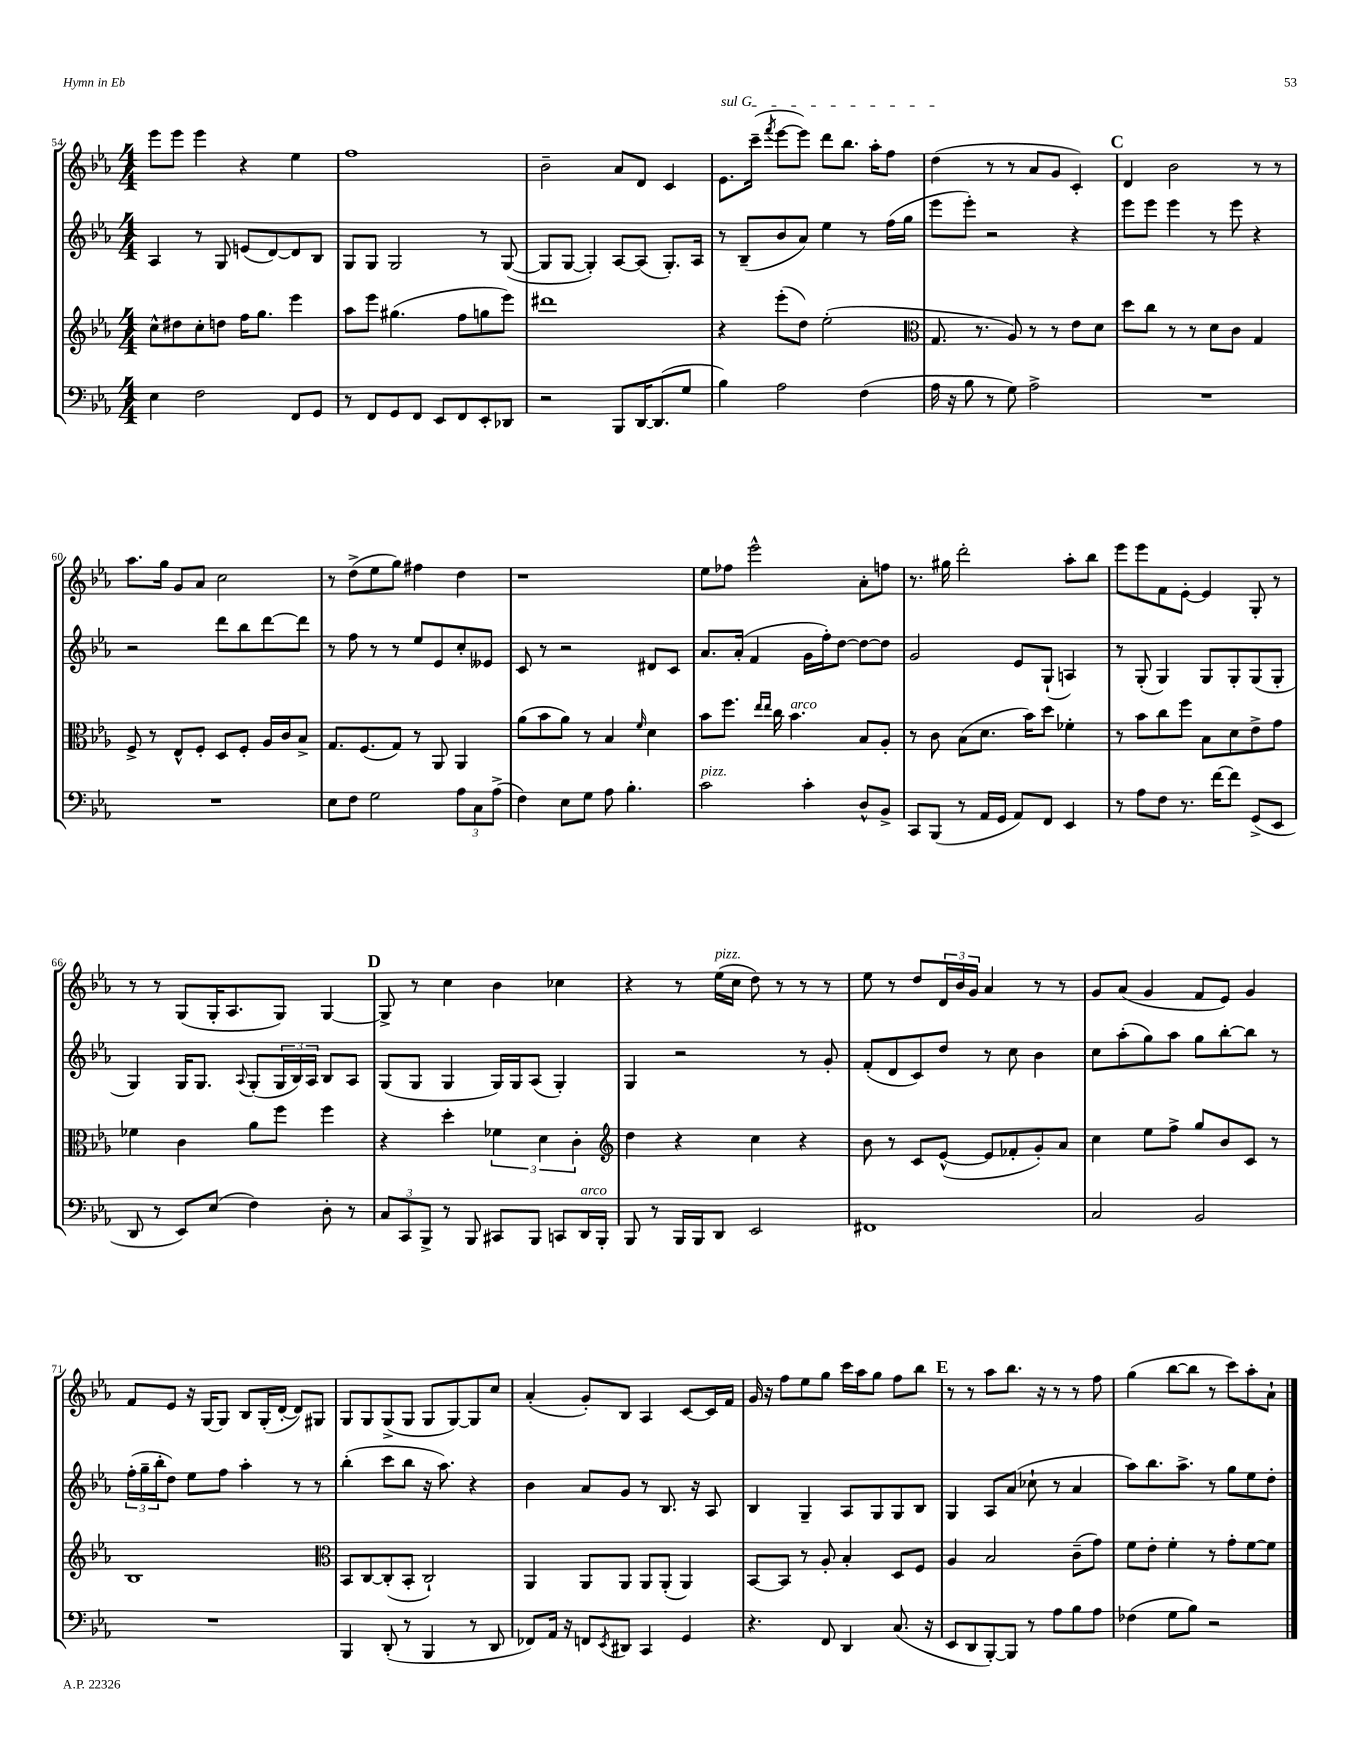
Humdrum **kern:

**kern	**kern	**kern	**kern
*part4	*part3	*part2	*part1
*staff4	*staff3	*staff2	*staff1
*clefF4	*clefG2	*clefG2	*clefG2
*k[b-e-a-]	*k[b-e-a-]	*k[b-e-a-]	*k[b-e-a-]
*M4/4	*M4/4	*M4/4	*M4/4
=54	=54	=54	=54
4E-\	8cc^^\L	4A-/	8eee-\L
.	8dd#X\	.	8eee-\J
2F\	8cc'\	8r	4eee-\
.	8ddn\J	8G/	.
.	16ff\KL	(8en/L	4r
.	8.gg\J	.	.
.	.	[8d/)	.
8FF/L	4eee-\	8d/]	4ee-\
8GG/J	.	8B-/J	.
=55	=55	=55	=55
8r	8aa-\L	8G/L	1ff
8FF/L	8eee-\J	8G/J	.
8GG/	(4.gg#X\	2G/	.
8FF/J	.	.	.
8EE-/L	.	.	.
8FF/	8ff\L	.	.
8EE-'/	8ggn\	8r	.
8DD-X/J	8eee-\J)	([8G/	.
=56	=56	=56	=56
2r	1ddd#X	8G/L]	2b-~\
.	.	[8G/J	.
.	.	4G'/])	.
8BBB-/L	.	[8A-/L	8a-/L
[16DD/K	.	(8A-/J]	8d/J
(8.DD/]	.	.	.
.	.	8.G'/L)	4c/
8G/J	.	.	.
.	.	16A-/Jk	.
=57	=57	=57	=57
!	!	!	!LO:TX:a:i:t=sul G
4B-\)	4r	8r	8.e-\L
.	.	(8B-~/L	.
.	.	.	(16ccc~\Jk
.	.	.	8qfff/
2A-\	(8eee-'\L	8b-/	[8eee-\L
.	8dd\J)	8a-/J)	8eee-\J])
.	(2ee-'\	4ee-\	8ddd\L
.	.	.	8.bb-\J
(4F\	.	8r	.
.	.	.	16aa-'\KL
.	.	(16ff\LL	8ff\J
.	.	16gg\JJ	.
=58	=58	=58	=58
*	*clefC3	*	*
16A-\	8.G/	8eee-\L	(4dd\
16r	.	.	.
8B-\	.	8eee-'\J)	.
.	8.r	.	.
8r	.	2r	8r
8G\)	8A-/)	.	8r
2A-^\	8r	.	8a-/L
.	8r	.	8g/J
.	8e-\L	4r	4c'/)
.	8d\J	.	.
!!LO:REH:place=s1:t=C
=59	=59	=59	=59
1r	8dd\L	8eee-\L	4d/
.	8cc\J	8eee-\J	.
.	8r	4eee-\	2b-\
.	8r	.	.
.	8d\L	8r	.
.	8c\J	8eee-\	.
.	4G/	4r	8r
.	.	.	8r
!!LO:LB:g=z
=60	=60	=60	=60
1r	8F^/	2r	8.aa-\L
.	8r	.	.
.	.	.	16gg\Jk
.	8E-^^/L	.	8g/L
.	8F'/J	.	8a-/J
.	8D/L	8ddd\L	2cc\
.	8F'/J	8bb-\	.
.	16A-/LL	[8ddd\	.
.	16c/J	.	.
.	8B-^/J	8ddd\J]	.
=61	=61	=61	=61
8E-\L	8.G/L	8r	8r
8F\J	.	8ff\	(8dd^\L
.	(8.F/	.	.
2G\	.	8r	8ee-\
.	8G/J)	8r	8gg\J)
.	8r	8ee-/L	4ff#X\
.	8AA-/	8e-/	.
12A-\L	4AA-/	8cc'/	4dd\
12C\	.	.	.
.	.	8e--X/J	.
(12A-^\J	.	.	.
=62	=62	=62	=62
4F\)	(8a-\L	8c/	1r
.	8b-\	8r	.
8E-\L	8a-\J)	2r	.
8G\J	8r	.	.
8A-\	4B-/	.	.
4.B-'\	.	.	.
.	16qqf/	.	.
.	4d\	8d#X/L	.
.	.	8c/J	.
=63	=63	=63	=63
!LO:TX:a:i:t=pizz.	!	!	!
2c\	8b-\L	8.a-/L	8ee-\L
.	8.ff\J	.	8ff-X\J
.	.	(16a-'/Jk	.
.	.	4f/	2eee-^^\
.	16qqee-/LL	.	.
.	16qqee-/JJ	.	.
.	16cc\	.	.
!	!LO:TX:a:i:t=arco	!	!
.	4.b-\	.	.
4c'\	.	16g\LL	.
.	.	16ff'\J)	.
.	.	[8dd\J	.
8D^^/L	8B-/L	8dd\L_	8a-'\L
8BB-^/J	8A-'/J	8dd\J]	8ffn\J
=64	=64	=64	=64
8CC/L	8r	2g/	8.r
(8BBB-/J	8c\	.	.
.	.	.	16gg#X\
8r	(8B-\L	.	2ddd'\
16AA-/LL	8.d\J	.	.
16GG/JJ	.	.	.
8AA-/L)	.	8e-/L	.
.	16b-\KL)	.	.
8FF/J	8dd\J	(8G`/J	.
4EE-/	4f-X'\	4An/)	8aa-'\L
.	.	.	8bb-\J
=65	=65	=65	=65
8r	8r	8r	8eee-\L
8A-\L	8b-\L	(8G'/	8eee-\
8F\J	8cc\	4G/)	8f\
8.r	8ff\J	.	[8e-'\J
.	8B-\L	8G/L	4e-/]
[16f\KL	.	.	.
8f\J]	8d\	8G'/	.
(8GG^/L	8e-^\	(8G/	8G'/
8EE-/J	8g\J	8G'/J	8r
!!LO:LB:g=z
=66	=66	=66	=66
8DD/	4f-X\	4G/)	8r
8r	.	.	8r
8EE-/L)	4c\	16G/KL	(8G/L
.	.	8.G/J	.
(8E-/J	.	.	16G'/K
.	.	.	8.A-/
.	.	8qqA-/	.
4F\)	8a-\L	(8G'/L	.
.	8ff\J	24G/L	8G/J)
.	.	24B-/)	.
.	.	24A-/JJ	.
8D'\	4ff\	8B-/L	[4G/
8r	.	8A-/J	.
!!LO:REH:place=s1:t=D
=67	=67	=67	=67
12C/L	4r	(8G/L	8G^/]
12CC/	.	.	.
.	.	8G/J	8r
12BBB-^/J	.	.	.
8r	4dd'\	4G/	4cc\
8BBB-/	.	.	.
8CC#X/L	6f-X\	16G/LL)	4b-\
.	.	16G/J	.
8BBB-/J	.	(8A-/J	.
.	6d\	.	.
8CCn/L	.	4G'/)	4cc-X\
.	6c'\	.	.
!LO:TX:a:i:t=arco	!	!	!
16DD/L	.	.	.
16BBB-'/JJ	.	.	.
=68	=68	=68	=68
*	*clefG2	*	*
8BBB-/	4dd\	4G/	4r
8r	.	.	.
16BBB-/LL	4r	2r	8r
16BBB-/J	.	.	.
!	!	!	!LO:TX:a:i:t=pizz.
8DD/J	.	.	(16ee-\LL
.	.	.	16cc\JJ
2EE-/	4cc\	.	8dd\)
.	.	.	8r
.	4r	8r	8r
.	.	8g'/	8r
=69	=69	=69	=69
1FF#X	8b-\	(8f'/L	8ee-\
.	8r	8d/	8r
.	8c/L	8c/)	8dd/L
.	([8e-^^/J	8dd/J	24d/L
.	.	.	24b-/
.	.	.	24g/JJ
.	8e-/L]	8r	4a-/
.	8f-X'/	8cc\	.
.	8g'/)	4b-\	8r
.	8a-/J	.	8r
=70	=70	=70	=70
2C/	4cc\	8cc\L	8g/L
.	.	(8aa-'\	(8a-/J
.	8ee-\L	8gg\)	4g/
.	8ff^\J	8aa-\J	.
2BB-/	8gg/L	8gg\L	8f/L
.	8b-/	[8bb-'\	8e-/J)
.	8c/J	8bb-\J]	4g/
.	8r	8r	.
!!LO:LB:g=z
=71	=71	=71	=71
1r	1B-	(24ff'\LL	8f/L
.	.	24gg~\	.
.	.	24bb-'\J	.
.	.	8dd\J)	8e-/J
.	.	8ee-\L	16r
.	.	.	[16G/KL
.	.	8ff\J	8G/J]
.	.	4aa-'\	8B-/L
.	.	.	(16G'/L
.	.	.	[16d'/JJ
.	.	8r	8d/L])
.	.	8r	8G#X/J
=72	=72	=72	=72
*	*clefC3	*	*
4BBB-/	8BB-/L	(4bb-'\	8G/L
.	[8C/	.	8G/
(8DD'/	(8C'/]	8ccc\L	(8G^/
8r	8BB-'/J	8bb-\J	8G/J
4BBB-/	2C`/)	16r	8G/L
.	.	8.aa-\)	.
.	.	.	[8G/)
8r	.	4r	8G/]
8DD/	.	.	8cc/J
=73	=73	=73	=73
8FF-X/L)	4AA-/	4b-\	(4a-'/
16AA-/Jk	.	.	.
16r	.	.	.
8FFn/L	8AA-/L	8a-/L	8g'/L)
8qEE-/	.	.	.
8DD#X/J	8AA-/J	8g/J	8B-/J
4CC/	8AA-/L	8r	4A-/
.	(8AA-'/J	8.B-/	.
4GG/	4AA-/)	.	[8c/L
.	.	16r	.
.	.	8A-/	16c/L]
.	.	.	16f/JJ
=74	=74	=74	=74
4.r	[8BB-/L	4B-/	16g/
.	.	.	16r
.	8BB-/J]	.	8ff\L
.	8r	4G~/	8ee-\
8FF/	8A-'/	.	8gg\J
4DD/	4B-'/	8A-/L	16ccc\LL
.	.	.	16aa-\J
.	.	8G/	8gg\J
(8.C/	8D/L	8G/	8ff\L
.	8F/J	8B-/J	8bb-\J
16r	.	.	.
!!LO:REH:place=s1:t=E
=75	=75	=75	=75
8EE-/L	4A-/	4G/	8r
8DD/	.	.	8r
[8BBB-'/)	2B-/	8A-/L	8aa-\L
8BBB-/J]	.	(8a-/J	8.bb-\J
8r	.	8cc-X`\	.
.	.	.	16r
8A-\L	.	8r	8r
8B-\	(8c~\L	4a-/	8r
8A-\J	8g\J)	.	8ff\
=76	=76	=76	=76
(4F-X\	8f\L	8aa-\L)	(4gg\
.	8e-'\J	8.bb-\	.
8G\L	4f'\	.	[8bb-\L
.	.	8.aa-^\J	.
8B-\J)	.	.	8bb-\J]
2r	8r	8r	8r
.	8g'\L	8gg\L	8ccc\L)
.	[8f\	8ee-\	8aa-'\
.	8f\J]	8dd'\J	8a-`\J
==	==	==	==
*-	*-	*-	*-
